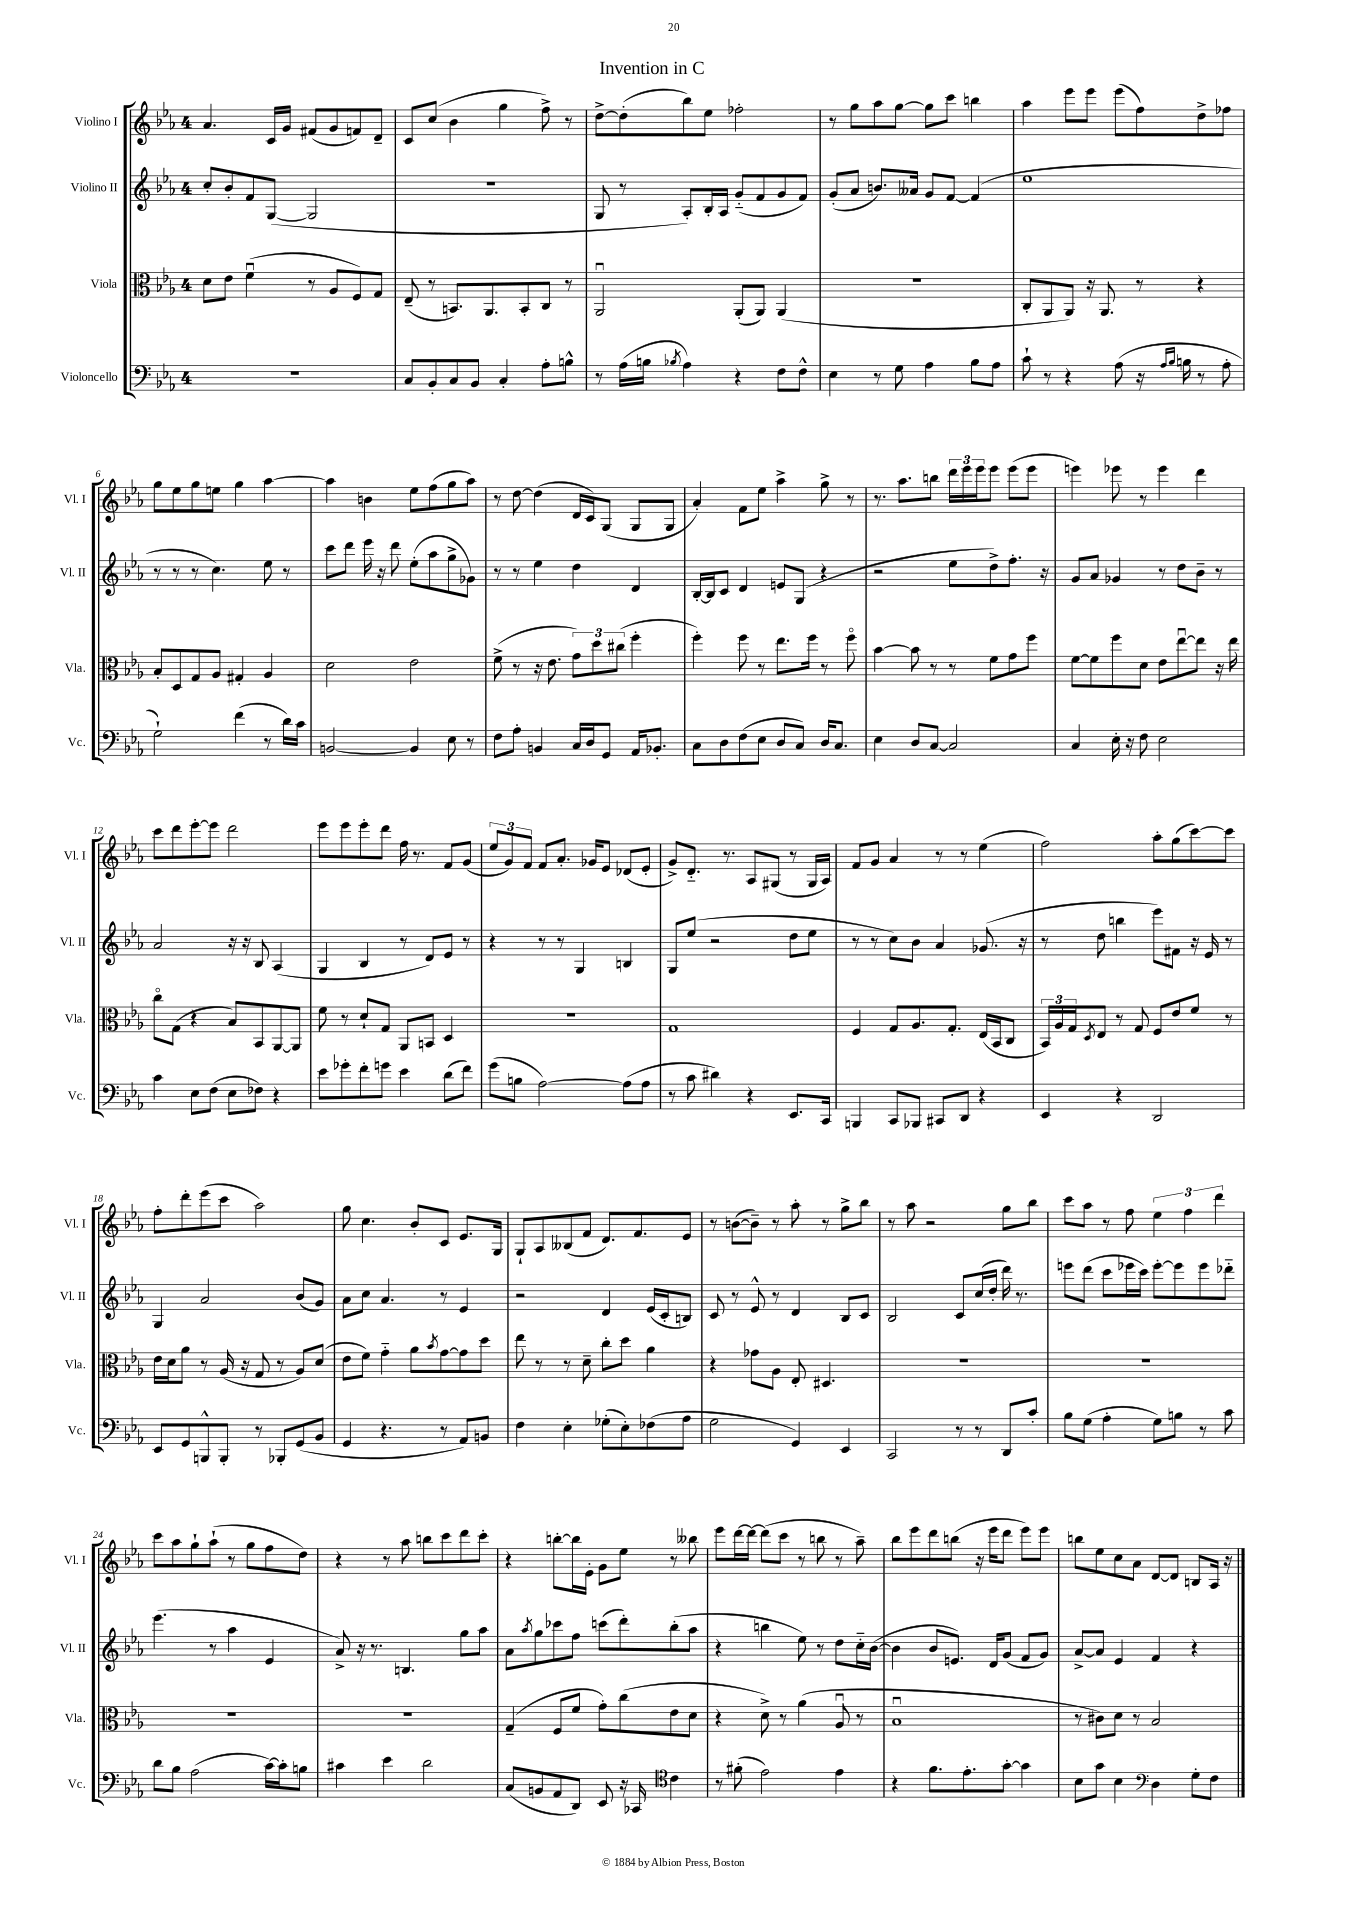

**kern	**kern	**kern	**kern
*staff4	*staff3	*staff2	*staff1
*clefF4	*clefC3	*clefG2	*clefG2
*k[b-e-a-]	*k[b-e-a-]	*k[b-e-a-]	*k[b-e-a-]
*M4/4	*M4/4	*M4/4	*M4/4
1r	8d\L	8cc'/L	4.a-/
.	8e-\J	8b-'/	.
.	(4fu\	8f/	.
.	.	([8G/J	16c/LL
.	.	.	16g/JJ
.	8r	2G/]	(8f#/L
.	8A-/L	.	8g/
.	8F/)	.	8f/)
.	8G/J	.	8d~/J
=	=	=	=
8C/L	(8E-~/	1r	8c/L
8BB-'/	8r	.	(8cc/J
8C/	8.BB/L)	.	4b-\
8BB-/J	.	.	.
.	8.AA-/	.	.
4C'/	.	.	4gg\
.	8BB'/	.	.
8A-'\L	8C/J	.	8ff^\)
8B^^\J	8r	.	8r
=	=	=	=
8r	2AA-u/	8G/	[8dd^\L
(16A-\LL	.	8r	(8dd'\]
16B\JJ	.	.	.
8qB-/	.	.	.
4A-\)	.	8A-'/L)	8bb-\)
.	.	16B-'/L	8ee-\J
.	.	16A-/JJ	.
4r	(8AA-'/L	(8g'~/L	2ff-'\
.	8AA-/J)	8f/	.
8F\L	(4AA-/	8g/	.
8F^^\J	.	8f/J)	.
=	=	=	=
4E-\	1r	(8g'/L	8r
.	.	8a-/J	8gg\L
8r	.	8.b/L)	8aa-\
8G\	.	.	[8gg\J
.	.	16a--/Jk	.
4A-\	.	8g/L	8gg\]L
.	.	[8f/J	8ccc\J
8B-\L	.	(4f/]	4bb\
8A-\J	.	.	.
=	=	=	=
8c`\	8C'/L	1ee-	4aa-\
8r	8AA-/	.	.
4r	8AA-/J)	.	8eee-\L
.	16r	.	8eee-\J
.	8.AA-/	.	.
(8A-\	.	.	(8eee-\L
16r	8r	.	8ff\)
16qqA-/LL	.	.	.
16qqB-/JJ	.	.	.
16B\	.	.	.
8r	4r	.	8dd^\
8A-'\	.	.	8ff-\J
=	=	=	=
2G`\)	8B-'/L	8r	8gg\L
.	8D/	8r	8ee-\
.	8G/	8r	8gg\
.	8A-/J	4.cc\)	8ee\J
(4f\	4G#'/	.	4gg\
8r	4A-/	8ee-\	[4aa-\
16d\LL)	.	8r	.
16c\JJ	.	.	.
=	=	=	=
[2BB/	2d\	8ccc\L	4aa-\]
.	.	8ddd\J	.
.	.	16eee-\	4b\
.	.	16r	.
.	.	8ddd\	.
4BB/]	2e-\	(8ee-'\L	8ee-\L
.	.	8aa-\	(8ff\
8E-\	.	8gg^\	8gg\
8r	.	8g-\J)	8aa-\J)
=	=	=	=
8F\L	(8f^\	8r	8r
8A-'\J	8r	8r	[8dd\
4BB/	16r	4ee-\	(4dd\]
.	8.e-\	.	.
16C/LL	12g\L)	4dd\	16d/LL
16D/J	.	.	16c/J)
.	12dd\	.	.
8GG/J	.	.	(8G/J
.	(12cc#\J	.	.
16AA-/LK	4ff'\	4d/	8G/L
8.BB-'/J	.	.	.
.	.	.	8G/J
=	=	=	=
8C\L	4ff'\)	[16B-'/LL	4a-'/)
.	.	16B-/]J	.
8D\	.	8c/J	.
(8F\	8ff\	4d/	8f\L
8E-\J	8r	.	8ee-\J
8D/L	8.ee-\L	8e/L	4aa-^\
8C/J)	.	(8G/J	.
.	16ff\Jk	.	.
16D/LK	8r	4r	8gg^\
8.C/J	.	.	.
.	8ffo\	.	8r
=	=	=	=
4E-\	[4b-\	2r	8.r
.	.	.	8.aa-\L
8D/L	8b-\]	.	.
[8C/J	8r	.	8bb\J
2C/]	8r	8ee-\L	24ddd\LL
.	.	.	24eee-\
.	.	.	24eee-\J
.	8f\L	8dd^\)	8eee-\J
.	8g\	8.ff'\J	(8eee-\L
.	8ff\J	.	8eee-\J
.	.	16r	.
=	=	=	=
4C/	[8f\L	8g/L	4eee\)
.	8f\]	8a-/J	.
16E-'\	8ff\	4g-/	8eee-\
16r	.	.	.
8F\	8d\J	.	8r
2E-\	8e-\L	8r	4eee-\
.	[8ee-u\	8dd\L	.
.	8ee-\]J	8b-~\J	4ddd\
.	16r	8r	.
.	16ee-\	.	.
=	=	=	=
4c\	8cco\L	2a-/	8ccc\L
.	(8G\J	.	8ddd\
8E-\L	4r	.	[8eee-'\
(8F\J	.	.	8eee-\]J
8E-\L	8B-/L)	16r	2ddd\
.	.	16r	.
8F-\J)	8BB-/	8B-/	.
4r	[8AA-/	(4A-/	.
.	8AA-/]J	.	.
=	=	=	=
8e-\L	8f\	4G/	8eee-\L
8g-'\	8r	.	8eee-\
8f'\	8d`/L	4B-/	8eee-'\
8g\J	8G/J	.	8ddd\J
4e-\	8AA-/L	8r	16ff\
.	.	.	8.r
.	8BB/J	8d/L)	.
(8d\L	4D/	8e-/J	8f/L
8f\J)	.	8r	(8g/J
=	=	=	=
(8g\L	1r	4r	12ee-/L
.	.	.	12g/)
8B\J	.	.	.
.	.	.	12f/J
[2A-\)	.	8r	8f/L
.	.	8r	8.a-'/J
.	.	4G/	.
.	.	.	16g-/LK
.	.	.	8e-/J
(8A-\]L	.	4B/	(8d-/L
8A-\J	.	.	8e-'/J
=	=	=	=
8r	1G	8G/L	8g^/L)
8c\	.	(8ee-/J	8.d'~/J
4d#\)	.	2r	.
.	.	.	8.r
4r	.	.	8A-/L
.	.	.	(8G#/J
8.EE-/L	.	8dd\L	8r
.	.	8ee-\J	16G#/LL
16CC/Jk	.	.	16A-/JJ)
=	=	=	=
4BBB/	4F/	8r	8f/L
.	.	8r	8g/J
8CC/L	8G/L	8cc\L)	4a-/
8BBB-/J	8.A-/	8b-\J	.
8CC#/L	.	4a-/	8r
.	8.G'/J	.	.
8DD/J	.	.	8r
4r	(16E-/LL	(8.g-/	(4ee-\
.	16BB-/J	.	.
.	8C/J	.	.
.	.	16r	.
=	=	=	=
4EE-/	24BB-/LL)	8r	2ff\)
.	24A-/	.	.
.	24G/J	.	.
.	8qD/	.	.
.	8E-/J	8dd\	.
4r	8r	4bb\	.
.	8G/	.	.
2DD/	8F/L	8eee-\L)	8aa-'\L
.	8e-/	8f#\J	(8gg\
.	8f/J	16r	[8ccc\)
.	.	16e-/	.
.	8r	8r	8ccc\]J
=	=	=	=
8EE-/L	16e-\LL	4G/	8ff'\L
.	16d\J	.	.
8GG/	8a-\J	.	8ddd'\
8BBB^^/	8r	2a-/	(8eee-\
8BBB'/J	(16A-/	.	8ccc\J
.	16r	.	.
8r	8G/	.	2aa-\)
8BBB-'/L	8r	.	.
(8GG/	8A-/L)	(8b-/L	.
8BB-/J	(8d/J	8g/J)	.
=	=	=	=
4GG/	8e-\L	8a-\L	8gg\
.	8f\J)	8cc\J	4.cc\
4.r	4g'~\	4.a-/	.
.	8a-\L	.	8b-'/L
.	8qb-/	.	.
8r	[8g\	8r	8c/J
8AA-/L)	8g\]	4e-/	8.e-/L
8BB/J	8dd\J	.	.
.	.	.	16G/Jk
=	=	=	=
4F\	8ee-\	2r	8G`/L
.	8r	.	8A-/
4E-'\	8r	.	(8B--/
.	8d~\	.	8f/J
(8G-'\L	8cc'\L	4d/	8.d/L)
8E-'\)	8dd\J	.	.
.	.	.	8.f/
(8F-\	4a-\	(16e-/LL	.
.	.	16c'/J	.
8A-\J	.	8B/J)	8e-/J
=	=	=	=
2G\	4r	8c/	8r
.	.	8r	([8b\L
.	8g-\L	8e-^^/	8b~\]J)
.	8A-\J	8r	8r
4GG/)	8E-'/	4d/	8aa-'\
.	4.D#/	.	8r
4EE-/	.	8B-/L	8gg^\L
.	.	8c/J	8bb-\J
=	=	=	=
2CC/	1r	2B-/	8r
.	.	.	8aa-\
.	.	.	2r
8r	.	8c/L	.
8r	.	(16cc/L	.
.	.	16dd'/JJ	.
8DD/L	.	16ddd\)	8gg\L
.	.	8.r	.
8c'/J	.	.	8bb-\J
=	=	=	=
8B-\L	1r	8eee\L	8ccc\L
(8G\J	.	(8ddd\J	8aa-\J
4A-'\	.	8ccc\L	8r
.	.	16eee-\L	8ff\
.	.	16ccc\JJ)	.
8G\L)	.	[8eee-'\L	6ee-\
8B\J	.	8eee-\]	.
.	.	.	6ff\
8r	.	8eee-\	.
.	.	.	6ddd\
8c\	.	8ddd-'~\J	.
=	=	=	=
8d\L	1r	(4.eee-\	8ccc\L
8B-\J	.	.	8aa-\
(2A-\	.	.	8gg`\
.	.	8r	(8aa-`\J
.	.	4aa-\	8r
.	.	.	8gg\L
[16c\LL)	.	4e-/	8ff\
16c'\]J	.	.	.
8B\J	.	.	8dd\J)
=	=	=	=
4c#\	1r	8a-^/)	4r
.	.	16r	.
.	.	8.r	.
4e-\	.	.	8r
.	.	4.B/	8aa-\
2d\	.	.	8bb\L
.	.	.	8ccc\
.	.	8gg\L	8ddd\
.	.	8aa-\J	8ccc'\J
=	=	=	=
(8C/L	(4G~/	8a-\L	4r
.	.	8qaa-/	.
8BB/	.	8gg\	.
8AA-/	8F/L	8ccc-\	[8bb'\L
8DD/J)	8f/J	8ff\J	16bb\]L
.	.	.	16e-'\JJ
8EE-/	8g'\L)	(8ccc\L	8g\L
16r	(8cc\	8ddd'\)	8ee-\J
16CC-/	.	.	.
*clefC4	*	*	*
4c\	8e-\	(8bb-'\	8r
.	8d\J	8aa-\J	8bb--\
=	=	=	=
8r	4r	4r	8eee-\L
(8f#'\	.	.	[16ddd\L
.	.	.	16ddd\_JJ
2e-\)	8d^\)	4bb\	(8ddd\]L
.	8r	.	8ccc\J
.	(4a-\	8ee-\)	8r
.	.	8r	8bb\
4e-\	8A-u/	8dd\L	8r
.	8r	16cc'~\L	8aa-~\)
.	.	([16b-\JJ	.
=	=	=	=
4r	1B-u	4b-\]	8bb-\L
.	.	.	8eee-\
8.f\L	.	8b-/L	8ddd\
.	.	8.e/J)	(8bb\J
8.e-'\	.	.	.
.	.	.	16r
.	.	16d/LK	16eee-\LK
[8g'\J	.	(8g/J	8ddd\J
4g\]	.	8f/L	8eee-\L)
.	.	8g/J)	8eee-\J
=	=	=	=
8B-\L	8r	[8a-^/L	8bb\L
8g\J	8c#\L)	8a-/]J	8ee-\
4B-\	8d\J	4e-/	8cc\
.	8r	.	8a-\J
*clefF4	*	*	*
4D\	2B-/	4f/	[8d/L
.	.	.	8d/]J
8G'\L	.	4r	8B/L
8F\J	.	.	16A-/Jk
.	.	.	16r
==	==	==	==
*-	*-	*-	*-
